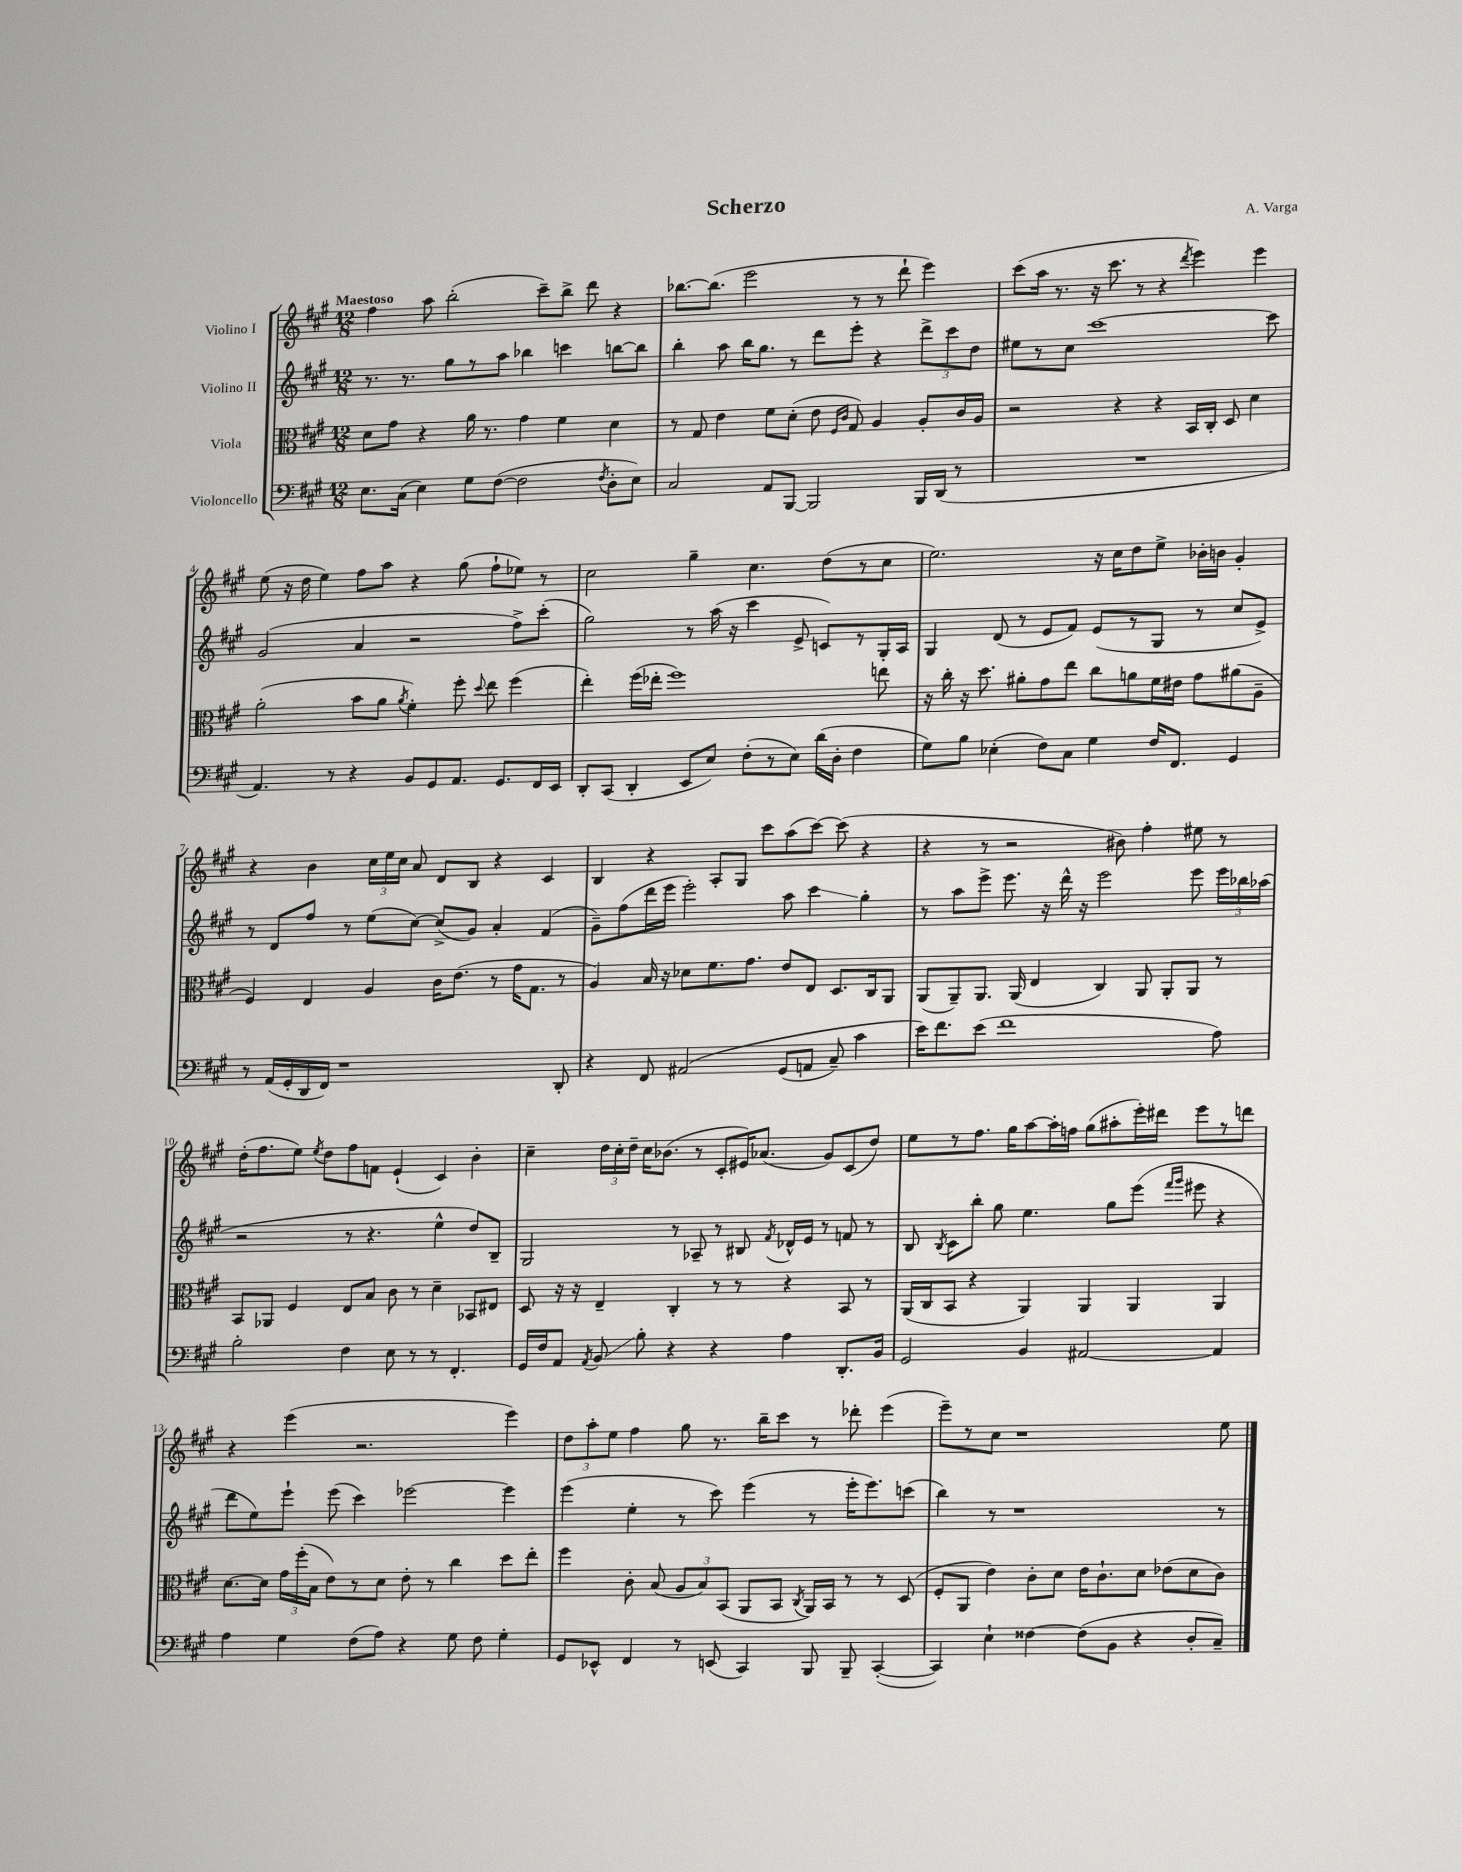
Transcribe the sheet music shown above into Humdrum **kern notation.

**kern	**kern	**kern	**kern
*staff4	*staff3	*staff2	*staff1
*clefF4	*clefC3	*clefG2	*clefG2
*k[f#c#g#]	*k[f#c#g#]	*k[f#c#g#]	*k[f#c#g#]
*M12/8	*M12/8	*M12/8	*M12/8
8.E	8d	8.r	4ff#
.	8g#	.	.
(16C#	.	8.r	.
4E)	4r	.	8aa
.	.	8gg#	(2bb'
8G#	16a	8r	.
.	8.r	.	.
([8F#	.	8aa	.
2F#]	4g#	4bb-	.
.	.	.	8ccc#~)
.	4f#	4ccc	8bb^
.	.	.	8ddd
8qF#	.	.	.
8D'	4d	[8bb	4r
8E)	.	8bb]	.
=	=	=	=
2C#	8r	4bb'	[8.bb-
.	8G#	.	.
.	.	.	(8.bb-]
.	4e	8aa	.
.	.	16bb	2eee
.	.	8.gg#	.
8AA	8f#	.	.
[8BBB	(8d'	8r	.
2BBB]	8e	8ddd	.
.	16qqF#	.	.
.	16qqc#	.	.
.	8G#)	8eee'	8r
.	4A	4r	8r
.	.	.	8ddd`
16BBB	8A'	12ddd^	4eee)
(16DD	.	.	.
.	.	12ccc#	.
8r	16c#	.	.
.	.	12dd	.
.	16A	.	.
=	=	=	=
1.r	2r	8ee#	(8ccc#
.	.	8r	16aa
.	.	.	8.r
.	.	8cc#	.
.	.	[1ccc#	16r
.	.	.	8.ccc#
.	4r	.	.
.	.	.	8r
.	4r	.	4r
.	.	.	8qddd
.	16BB	.	4eee)
.	16C#'	.	.
.	8D	.	.
.	4d	.	4eee
.	.	8ccc#]	.
=	=	=	=
4.AA)	(2a'	(2g#	(8ee
.	.	.	16r
.	.	.	16dd
.	.	.	4ee)
8r	.	.	.
4r	8b	4a	8ff#
.	8a	.	8aa
.	8qa	.	.
8BB	4f#')	2r	4r
8GG#	.	.	.
8.AA	8ff#'	.	(8gg#
.	8qqdd	.	.
.	8ee	.	8ff#`
8.GG#	.	.	.
.	(4ff#	8ff#^)	8ee-)
16FF#	.	(8ccc#'	8r
16EE	.	.	.
=	=	=	=
8DD'	4ee')	2gg#)	2cc#
(8CC#	.	.	.
4DD'	(16ff#	.	.
.	16ee-'	.	.
.	1ff#)	.	.
8EE	.	8r	4gg#~
8E)	.	(16aa	.
.	.	16r	.
(8F#'	.	4ccc#	4.cc#
8r	.	.	.
8E)	.	8e^	.
(16d	.	8c)	(8dd
16D'	.	.	.
4F#	.	8r	8r
.	8ee	16G#'	8cc#
.	.	16A	.
=	=	=	=
8G#)	16r	4G#	2.ee)
.	16cc#'	.	.
8B	16r	.	.
.	8.dd	.	.
(4E-'	.	(8d	.
.	8a#'	8r	.
8F#)	8g#	8e	.
8C#	8ee	8f#)	.
4G#	8cc#	(8e	16r
.	.	.	16cc#
.	8a	8r	8dd
16F#	16f#	8G#	8ee^
8.FF#	16e#	.	.
.	8g#	8r	16b-'
.	.	.	16b
4GG#	(8a#	8cc#	4g#'
.	8A~	8e^)	.
=	=	=	=
8r	4F#)	8r	4r
(16AA	.	8d	.
16GG#'	.	.	.
16DD	4E	8ff#	4b
16FF#)	.	.	.
1r	.	8r	.
.	4A	(8ee	24cc#
.	.	.	24ee
.	.	.	24cc#
.	.	[8cc#)	8a
.	16c#	(8cc#^]	8d
.	(8.e	.	.
.	.	8g#)	8B
.	8r	4a'	4r
.	16g#	.	.
.	8.G#	.	.
.	.	(4f#	4c#
8DD'	8r	.	.
=	=	=	=
4r	4A)	8g#~)	4B
.	.	(8ff#	.
8FF#	16B	16ddd	4r
.	16r	16eee	.
&(2AA#	8d-	2eee')	.
.	8.f#	.	8A'
.	.	.	8G#
.	8.g#	.	.
.	.	.	8ccc#
(8GG#	8e	8aa	(8aa
8AA	8E	4ccc#	[8ccc#)
8C#~)	8.D	.	(8ccc#]
4c#	.	4gg#'	4r
.	16C#	.	.
.	8AA	.	.
=	=	=	=
16e&)	(8AA	8r	4r
8.f#	.	.	.
.	8AA~)	8aa	.
(8e	8.AA	8eee^	8r
1f#	.	8.eee	2r
.	(16AA	.	.
.	4E	.	.
.	.	16r	.
.	.	16ddd^^	.
.	.	16r	.
.	4C#)	2eee	.
.	.	.	8b#)
.	8AA	.	4ff#'
.	8AA'	.	.
.	8AA	8eee	8ee#
8A)	8r	24eee	8r
.	.	24bb-	.
.	.	(24aa-	.
=	=	=	=
2B'	8BB	2r	(16dd'
.	.	.	8.ff#
.	8AA-	.	.
.	4F#	.	8ee)
.	.	.	8qee
.	.	.	8dd
4F#	8E	8r	8ff#
.	8B	4.r	8f
8E	8c#	.	(4e`
8r	8r	.	.
8r	4d~	4ee^^	4c#)
4.FF#'	.	.	.
.	8BB-	8dd)	4b'
.	8E#	8B~	.
=	=	=	=
16GG#	8D	2G#	4cc#~
16F#	.	.	.
8AA	16r	.	.
.	16r	.	.
8qAA	.	.	.
8BB	4E~	.	24dd
.	.	.	24cc#'
.	.	.	24dd~
8B'	.	.	16cc#
.	.	.	(8.b-
4r	4C#'	8r	.
.	.	8A-~	8r
4r	8r	8r	8c#'
.	8r	8B#	16e#)
.	.	.	(8.a-
.	.	8qf#	.
4A	4r	16d-^^	.
.	.	16e	.
.	.	8r	8g#)
8.DD'	8BB	8f	(8c#
.	8r	8r	8dd)
16BB	.	.	.
=	=	=	=
2GG#	(16AA	8B	8ee
.	16C#	.	.
.	.	8qB	.
.	8BB	8c#	8r
.	4r	8bb'	8.ff#
.	.	8gg#	.
.	.	.	16gg#
4BB	4AA)	4.ee	[8aa
.	.	.	16aa']
.	.	.	16ff
[2AA#	4AA	.	(8gg#
.	.	8gg#	8aa#'
.	4AA	(8eee	16eee')
.	.	.	16ddd#
.	.	16qqfff#	.
.	.	16qqggg#	.
.	.	8eee#	8eee
4AA#]	4AA	4r	8r
.	.	.	8ddd
=	=	=	=
4A	[8.d	8ddd	4r
.	.	8ee)	.
.	16d]	.	.
4G#	24g#	8eee`	(4eee
.	(24ff#'	.	.
.	24B	.	.
.	8e)	(8eee	.
(8F#	8r	4ccc#)	2.r
8A)	8d	.	.
4r	8e'	[2eee-	.
.	8r	.	.
8G#	4cc#	.	.
8F#	.	.	.
4G#'	8dd	4eee-]	4eee)
.	8ee'	.	.
=	=	=	=
8GG#	4ff#	(4eee	12dd
.	.	.	12aa'
8EE-^^	.	.	.
.	.	.	12ee
4FF#	8c#'	4ee'	4ff#
.	(8B	.	.
8r	12A	8r	8gg#
.	12B)	.	.
(8EE	.	8ccc#)	8.r
.	(12BB	.	.
4CC#)	8AA	(4eee	.
.	.	.	16bb~
.	8BB	.	8ccc#
.	8qC#	.	.
8BBB	16AA)	8r	8r
.	16BB	.	.
8BBB~	8r	16eee'	8ddd-'
.	.	8.eee)	.
([4CC#'	8r	.	(4eee
.	(8D	(8ccc	.
=	=	=	=
4CC#])	8F#'	4bb)	8eee~)
.	8AA	.	8r
4E`	4e)	8r	8cc#
.	.	1r	1r
[4F##	8c#'	.	.
.	8d	.	.
(8F##]	16e	.	.
.	8.c#`	.	.
8BB	.	.	.
4r	8d	.	.
.	(8e-	.	.
8D'	8d	.	.
8C#~)	8c#)	8r	8ee
==	==	==	==
*-	*-	*-	*-
